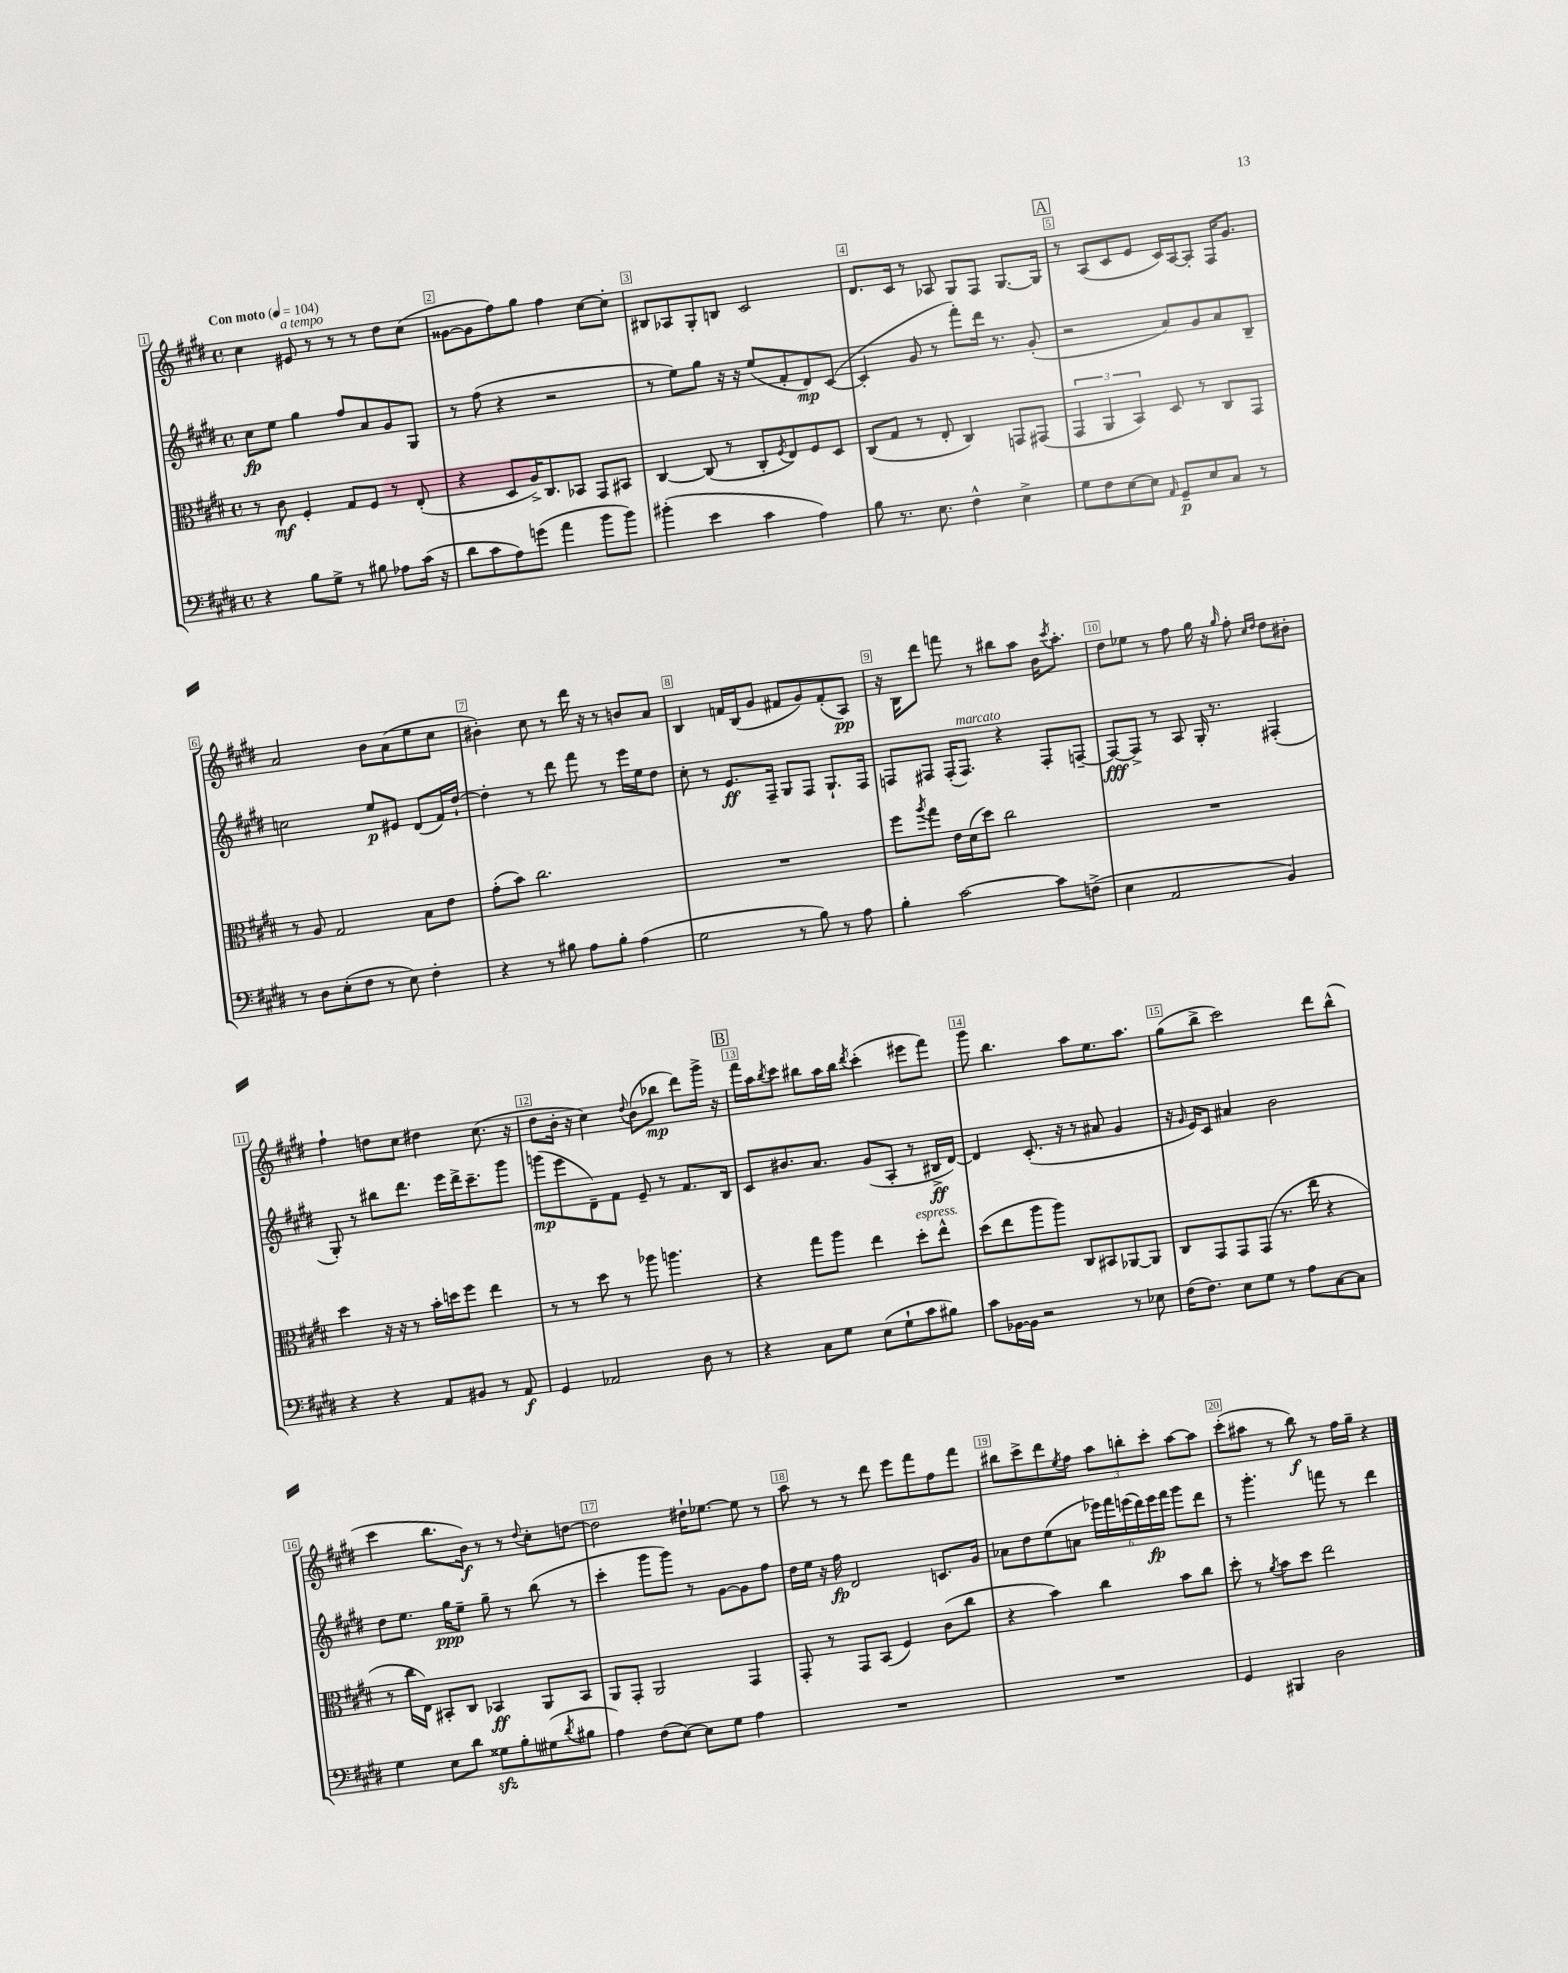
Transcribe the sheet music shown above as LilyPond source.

<<
\new StaffGroup <<
\new Staff = "s0" {
    \clef treble \key e \major \defaultTimeSignature \time 4/4 \tempo "Con moto" 4 = 104
    cis''4 eis'8^\markup { \italic "a tempo" } r8 r8 r8 dis''8 cis''8( |
    gisis'8~ gisis'8 fis''8) gis''8 fis''4 cis''8~ cis''8-. |
    bis8 aes8 gis8-. b8 cis'2 |
    dis'8. cis'16 r8 aes8 gis8 fis8 gis8.~ gis16 |
    \mark \markup { \box "A" } r8 a8( cis'8 e'8 cis'16) a16~ a8-. fis16 gis'8. |
    a'2 b'8 a'8( e''8 cis''8 |
    bis'4-.) cis''8 r8 dis'''16 r16 r8 b'8 a'8 |
    b4 f'16 b16( gis'8 fis'8 gis'8) fis'8-.( a8\pp) |
    r16 b16 dis'''8 f'''8 r8 bis''8 a''8 b'16 \acciaccatura { cis'''8 } a''8.-. |
    dis''8 ees''8 r8 fis''8 gis''16 r16 \grace { gis''16 } fis''8-. \grace { cis''16 dis''16 } dis''8 bis'8-. |
    fis''4-! d''8 cis''8 dis''4 cis''8.( r16 |
    dis''8 b'16-. r16 cis''4) \appoggiatura { dis''8 } b'8( bes''8\mp dis'''8) gis'''16-> r16 |
    \mark \markup { \box "B" } fis'''16 a''16 \acciaccatura { b''8 } cis'''8 bis''8 a''16 bis''16 \acciaccatura { dis'''8 } cis'''4-.( eis'''8 fis'''8) |
    gis'''8 b''4. a''8 e''8. a''8. |
    gis''8( b''8-> cis'''2) dis'''8 b''8-^( |
    cis'''4 b''8. b'16\f) r8 r8 \appoggiatura { dis''8 } cis''8-. d''8~ |
    d''2 dis''16-! ees''8.~ ees''8 r8 |
    a''8 r8 r8 dis'''8 e'''8 fis'''8 fis''8 fis'''8 |
    bis''8 cis'''8-> dis'''8 \acciaccatura { e''8 } fis''8 \tuplet 3/2 { a''8 b''8-. cis'''8-. } a''8~ a''8 |
    cis'''8-.( ais''8 r8 b''8\f) r8 fis''16 gis''16-- r4 \bar "|." |
}
\new Staff = "s1" {
    \clef treble \key e \major \defaultTimeSignature \time 4/4
    cis''8\fp e''8 gis''4 fis''8 a'8 gis'8 gis8 |
    r8 fis''8( r4 r2 |
    r8 e''8) gis''8 r16 r16 e''8( fis'8-. dis'8\mp) cis'8~( |
    cis'4-. gis'8 r8 fis'''8-.) dis'''16 r8. gis'8-.( |
    \mark \markup { \box "A" } r2 a'8) gis'8 a'8 b8-- |
    c''2 e''8\p eis'8 dis'8( fis'16) dis''16~-! |
    dis''4-. r8 dis'''8 fis'''8 r8 e'''16 e''16 dis''8 |
    cis''8-. r8 e'8.\ff fis16-- gis8 fis8 gis8.-! fis16 |
    f8 fis8 fis16-.( fis8.^\markup { \italic "marcato" }) r4 fis8-. f8~-- |
    f8~\fff f8-> r8 a8 gis16-. r8. fis4-.( |
    gis8-.) r8 bis''8 dis'''8. e'''16 dis'''16-> cis'''8.-- gis'''8 |
    g'''8\mp( e'''8 dis'8--) fis'8 e'8-- r8 fis'8. b16 |
    \mark \markup { \box "B" } cis'8 bis'8. a'8. gis'8( a8-. r8 bis16->\ff dis'16~) |
    dis'4 cis'8.-.( r16 r8 ais'8 gis'4 |
    r16 \grace { gis'16 } e'16) cis'8 ais'4 b'2 |
    dis''8 e''8. gis''16\ppp e''8-- gis''8-- r8 b''8( r8 |
    cis'''4-. gis'''8 gis'''8) r8 gis'8~ gis'8 fis''8 |
    dis''16 e''16 r16 fis''16\fp dis'2 c'8. gis'16 |
    aes'8 dis''8 e''8( a'8 \tuplet 6/4 { ees'''16) fis'''16 e'''16( dis'''16) e'''16\fp fis'''16 } gis'''8 dis'''8 |
    r8 gis'''4.-. f'''8 r8 dis'''4 \bar "|." |
}
\new Staff = "s2" {
    \clef alto \key e \major \defaultTimeSignature \time 4/4
    r8 cis'8\mf fis4-. gis8 fis8 r8 e8-.( |
    r4 dis8 a16->) cis8. bes,8 gis,8 bis,8 |
    cis4~ cis8( r8 cis8-. \acciaccatura { fis8 } e8) fis8 dis8 |
    cis8( gis8 r8 e8-. cis4) g,8 gis,8( |
    \mark \markup { \box "A" } \tuplet 3/2 { gis,4 a,4 b,4) } dis8 r8 cis8 gis,8 |
    r8 a8 gis2 b8 e'8 |
    gis'8-.( b'8) cis''2. |
    R1 |
    fis''8 \acciaccatura { a''8 } gis''8 e'16 dis'16( dis''8) cis''2 |
    R1 |
    dis''4 r16 r16 r8 b'16-. d''16 fis''8 e''4 |
    r8 r8 dis''8 r8 aes''8 a''4. |
    \mark \markup { \box "B" } r4 gis''8 a''8 e''4 dis''8-.^\markup { \italic "espress." } e''8-^ |
    dis''8( e''8 a''8 a''8) cis8 bis,8 aes,8~ aes,8 |
    cis8 gis,8 gis,8 gis,8( r8. e''16 r4 |
    r8 cis''16 e16) bis,8-. cis8 bes,4\ff a,8 bes,8 |
    a,8 gis,8-. a,2 gis,4 |
    gis,8-. r8 gis,8 b,8( fis4) cis'8( cis''8 |
    r4 b'4) cis''4 b'8 cis''8 |
    dis''8-. r8 \acciaccatura { a'8 } b'8 dis''8 e''2 \bar "|." |
}
\new Staff = "s3" {
    \clef bass \key e \major \defaultTimeSignature \time 4/4
    r4 b8 gis8-> r8 bis8 aes8 cis'16( r16 |
    dis'8 cis'8 a8) g'8( a'4 b'8 b'8) |
    bis'4-.( e'4 cis'4 a4) |
    b8 r8. e8. fis4-^ e4-> |
    \mark \markup { \box "A" } gis8 fis8 e8~ e8 \grace { a,16 } gis,8--\p e8 cis8 r8 |
    r8 dis8 e8-.( fis8 r8 e8) fis4-. |
    r4 r8 bis8 a8 bis8-. a4( |
    gis2 r8 b8) r8 a8 |
    b4-. cis'2~ cis'8 f8->( |
    e4 a,2 b,4) |
    r4 r4 a,8 bis,8 r8 a,8\f |
    gis,4 aes,2 dis8 r8 |
    \mark \markup { \box "B" } r4 cis8 gis8 e8( gis8-! cis'8 bis8) |
    cis'8 bes,16~ bes,16 r2 r8 ees8 |
    fis16( fis8.) e8 gis8 r8 a8 cis8~ cis8 |
    gis4 e8 dis'8 gisis8\sfz b8-. gis8( \acciaccatura { dis'8 } bis8 |
    a4) fis8( e8~) e8 gis8 a4 |
    R1 |
    R1 |
    gis,4 bis,,4 dis2 \bar "|." |
}
>>
>>
\layout { \context { \Score \override BarNumber.break-visibility = ##(#f #t #t) barNumberVisibility = #all-bar-numbers-visible \override BarNumber.stencil = #(make-stencil-boxer 0.1 0.3 ly:text-interface::print) } }
